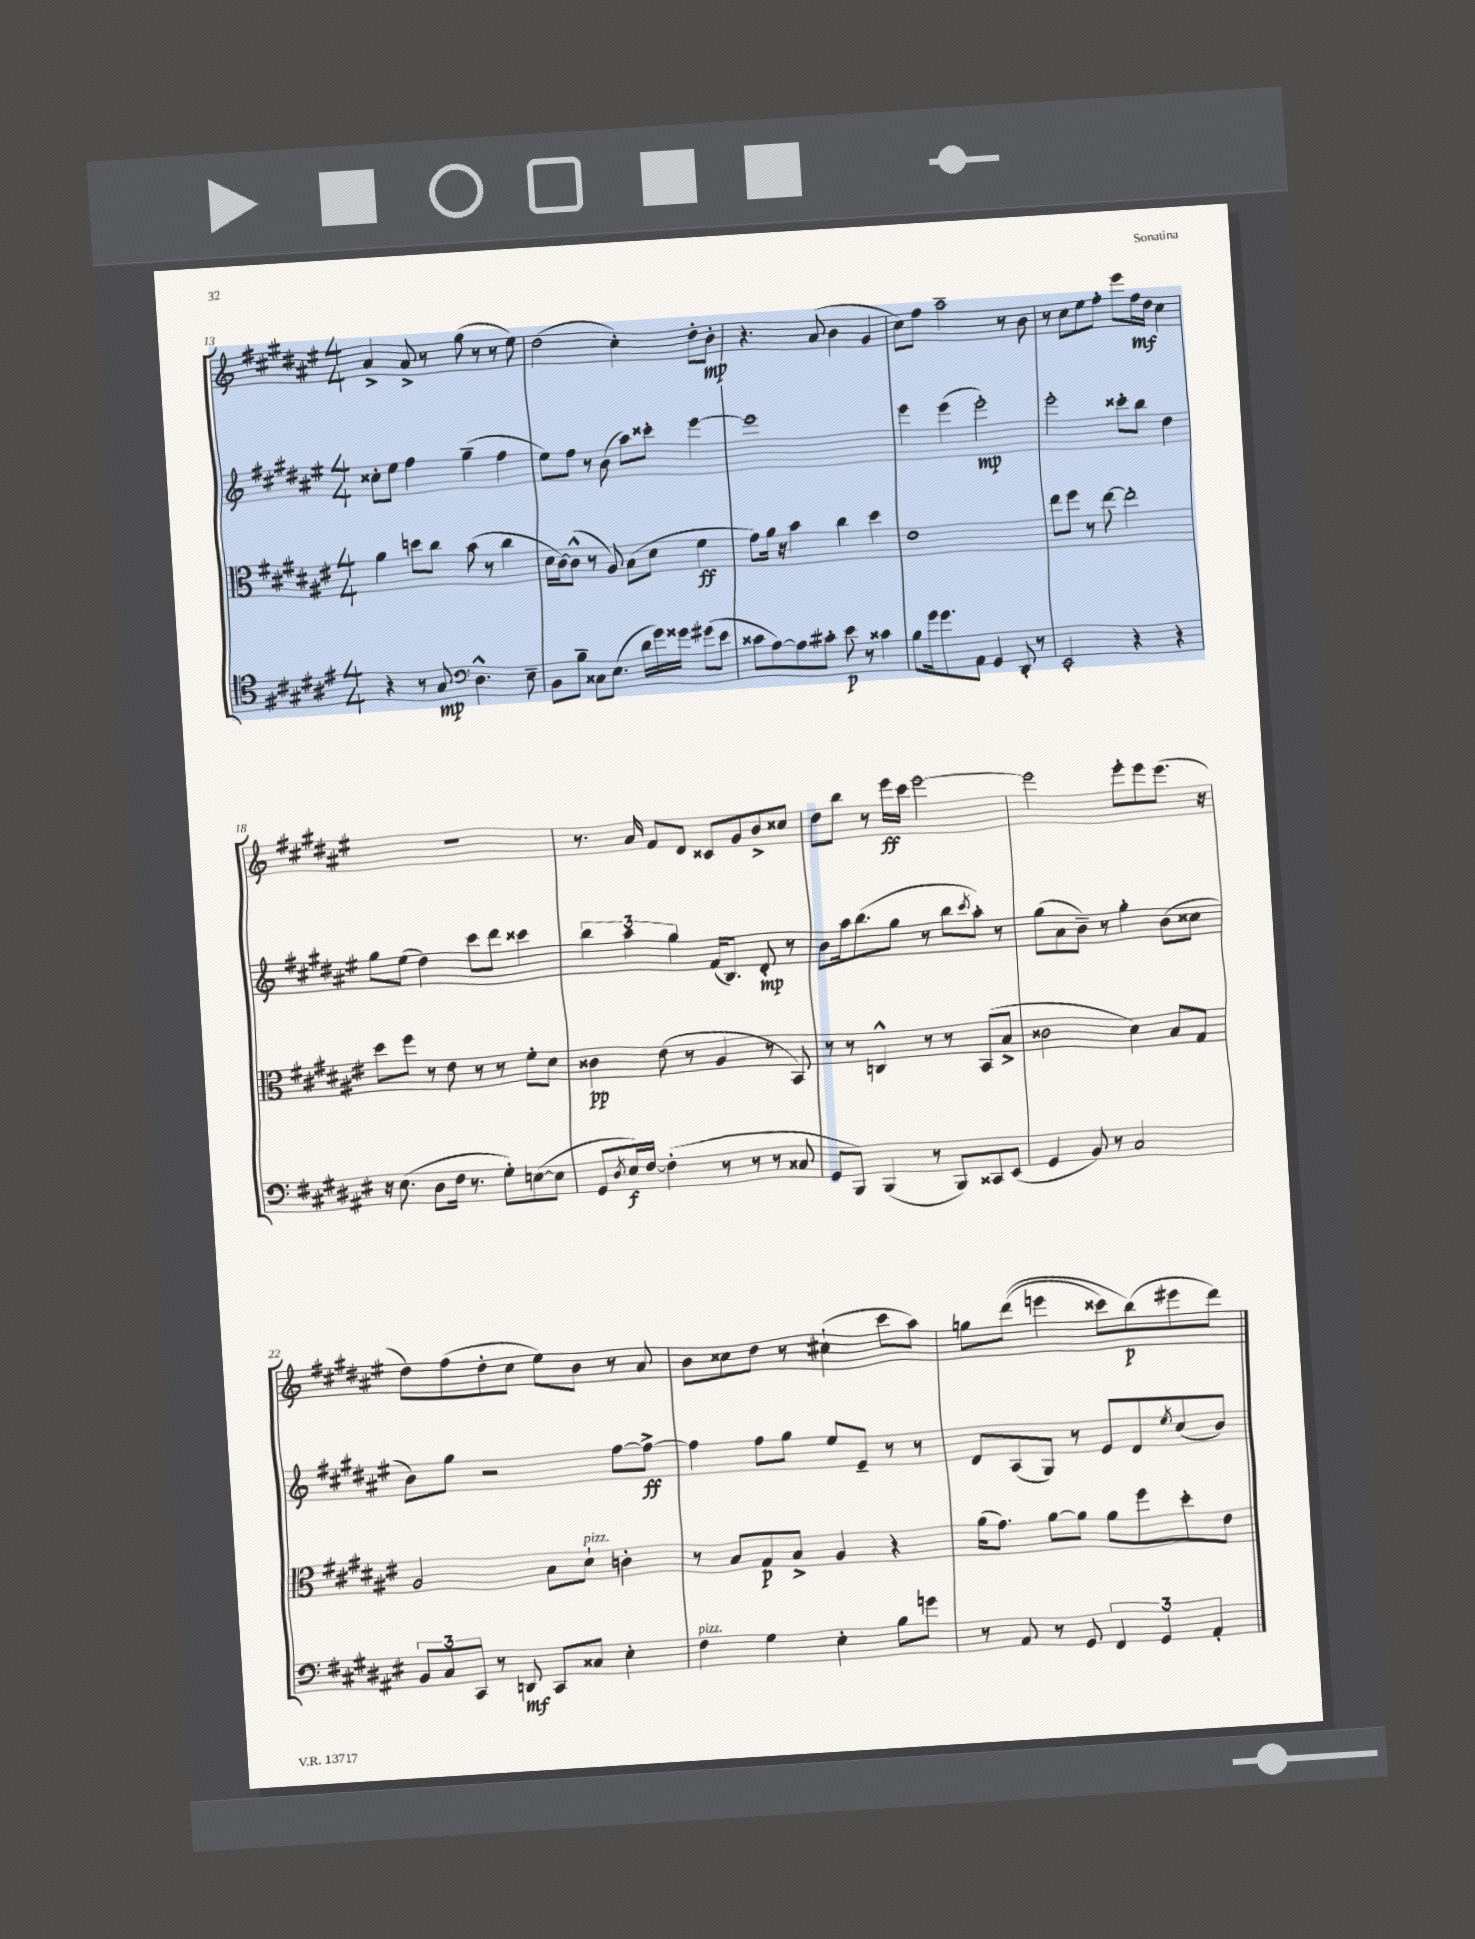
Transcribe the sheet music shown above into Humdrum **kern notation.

**kern	**kern	**kern	**kern
*staff4	*staff3	*staff2	*staff1
*clefC4	*clefC3	*clefG2	*clefG2
*k[f#c#g#d#a#e#]	*k[f#c#g#d#a#e#]	*k[f#c#g#d#a#e#]	*k[f#c#g#d#a#e#]
*M4/4	*M4/4	*M4/4	*M4/4
4r	4a#\	8cc##'\L	4a#^/
.	.	8ee#\J	.
8r	8dd\L	4ff#\	8a#^/
8G#/	8cc#\J	.	8r
*clefF4	*	*	*
4.D#^^\	(8b\	(4gg#~\	(8gg#\
.	8r	.	8r
.	4cc#\	4ff#\	8r
8E#~\	.	.	8ee#\)
=	=	=	=
8BB\L	16d#\LL	8ee#\L)	(2dd#\
.	[16c#\J)	.	.
8B~\J	(8c#^^\]J	8ff#\J	.
8C##\L	8r	8r	.
(8.E#\J	8A#/)	(8b\	.
.	(8B\L	8aa#\L)	4cc#'\)
16d#\LL	.	.	.
16g#\)	8d#\J	8ccc##'\J	.
16g##\JJ	.	.	.
(8g#\L	4f#\	[4eee#\	8dd#'\L
8e#\J	.	.	8b'\J
=	=	=	=
8c##\L	8g#\L)	1eee#]	4.r
[8A#\)	16a#\Jk	.	.
.	16r	.	.
8A#\]	4b\	.	.
8c#'\J	.	.	(8a#/
8e#\	4cc#\	.	4b\
8r	.	.	.
4c##\	4dd#\	.	4g#/
=	=	=	=
8B\L	1e#	4eee#\	8cc#\L)
16g#\k	.	.	8ff#\J
8.g#\	.	.	.
.	.	(4eee#\	2aa#~\
8AA#\J	.	.	.
4GG#/	.	2eee#'\)	.
8DD#'/	.	.	8r
8r	.	.	8b\
=	=	=	=
2EE#'/	8ee#\L	2eee#'\	8r
.	8ff#\J	.	8cc#\L
.	8r	.	8ee#\
.	[8ee#\	.	8ff#'\J
4r	2ee#'\]	8ccc##'\L	8eee#\L
.	.	8bb\J	16ff#\L
.	.	.	16dd#\JJ
4r	.	4dd#\	4cc#\
=	=	=	=
16r	8dd#\L	8gg#\L	1r
(8.E#\	.	.	.
.	8ff#\J	(8ee#\J	.
8D#\L	8r	4dd#\)	.
16F#\Jk	8e#\	.	.
8.r	.	.	.
.	8r	8ccc#\L	.
8G#'\L)	8r	8ddd#\J	.
([8E\	8f#'\L	4ccc##\	.
8E\]J	8d#\J	.	.
=	=	=	=
8GG#/L	4c##\	6bb\	8.r
8qD#/	.	.	.
16E#/L)	.	.	.
.	.	6aa#\	.
[16F#/JJ	.	.	16a#/
(4F#'\]	(8e#\	.	8f#/L
.	.	6gg#\	.
.	8r	.	8d#/J
8r	4A#/	(16f#/LK	8c##/L
.	.	8.B/J)	.
8r	.	.	8g#/
8r	8r	8d#'/	8b^/
8C##/	8BB/)	8r	8cc##/J
=	=	=	=
8GG#/L	8r	8b\L	8dd#\L
8BBB/J)	8r	16aa#\k	8bb\J
.	.	(8.bb\	.
(4BBB/	4C^^/	.	8r
.	.	8gg#\J	16eee#\LL
.	.	.	16ccc#\JJ
8r	8r	8r	[2eee#\
8BBB/L)	8r	8bb\L	.
.	.	8qccc#/	.
8CC##/	(8BB/L	8aa#'\J)	.
(8EE#/J	8B^/J	8r	.
=	=	=	=
4GG#/	2c##\	(8gg#\L	2eee#\]
.	.	8a#\	.
8BB/)	.	8b~\J)	.
8r	.	8r	.
2C#/	4d#\)	4gg#'\	8eee#'\L
.	.	.	8eee#\
.	8B/L	(8b\L	(8.eee#\J
.	8G#/J	8cc##\J	.
.	.	.	16r
=	=	=	=
12BB/L	2A#/	8b\L)	8dd#\L)
12C#/	.	.	.
.	.	8gg#\J	(8ff#\
12CC#/J	.	.	.
8r	.	2r	8dd#'\
8DD/	.	.	8cc#\J
8CC#/L	8B\L	.	8ee#\L)
8C##/J	8d#`\J	.	8b\J
4E#'\	4c'\	[8ff#\L	8r
.	.	8ff#^\_J	8a#/
=	=	=	=
4F#\	8r	4ff#\]	8b\L
.	8B/L	.	8cc##\
4G#\	8G#/	8ff#\L	8dd#\J
.	8B^/J	8gg#\J	8r
4E#'\	4A#/	8ee#/L	(4cc#`\
.	.	8e#~/J	.
8B\L	4r	8r	8ccc#\L
8g\J	.	8r	8aa#\J)
=	=	=	=
8r	(16a#\LK	8d#/L	8gg\L
.	8.g#\J)	.	.
8AA#/	.	(8A#/	&((8ddd#\J
8r	[8a#\L	8G#/J)	4eee\
8GG#/	8a#\]J	8r	.
6FF#/	8a#\L	8e#/L	8ccc##\L)
.	8ff#\	8d#/	(8bb\&)
6GG#/	.	.	.
.	.	8qee#/	.
.	8dd#'\	(8cc#/	8eee#\
6AA#'/	.	.	.
.	8e#\J	8b/J)	8ddd#\J)
==	==	==	==
*-	*-	*-	*-
